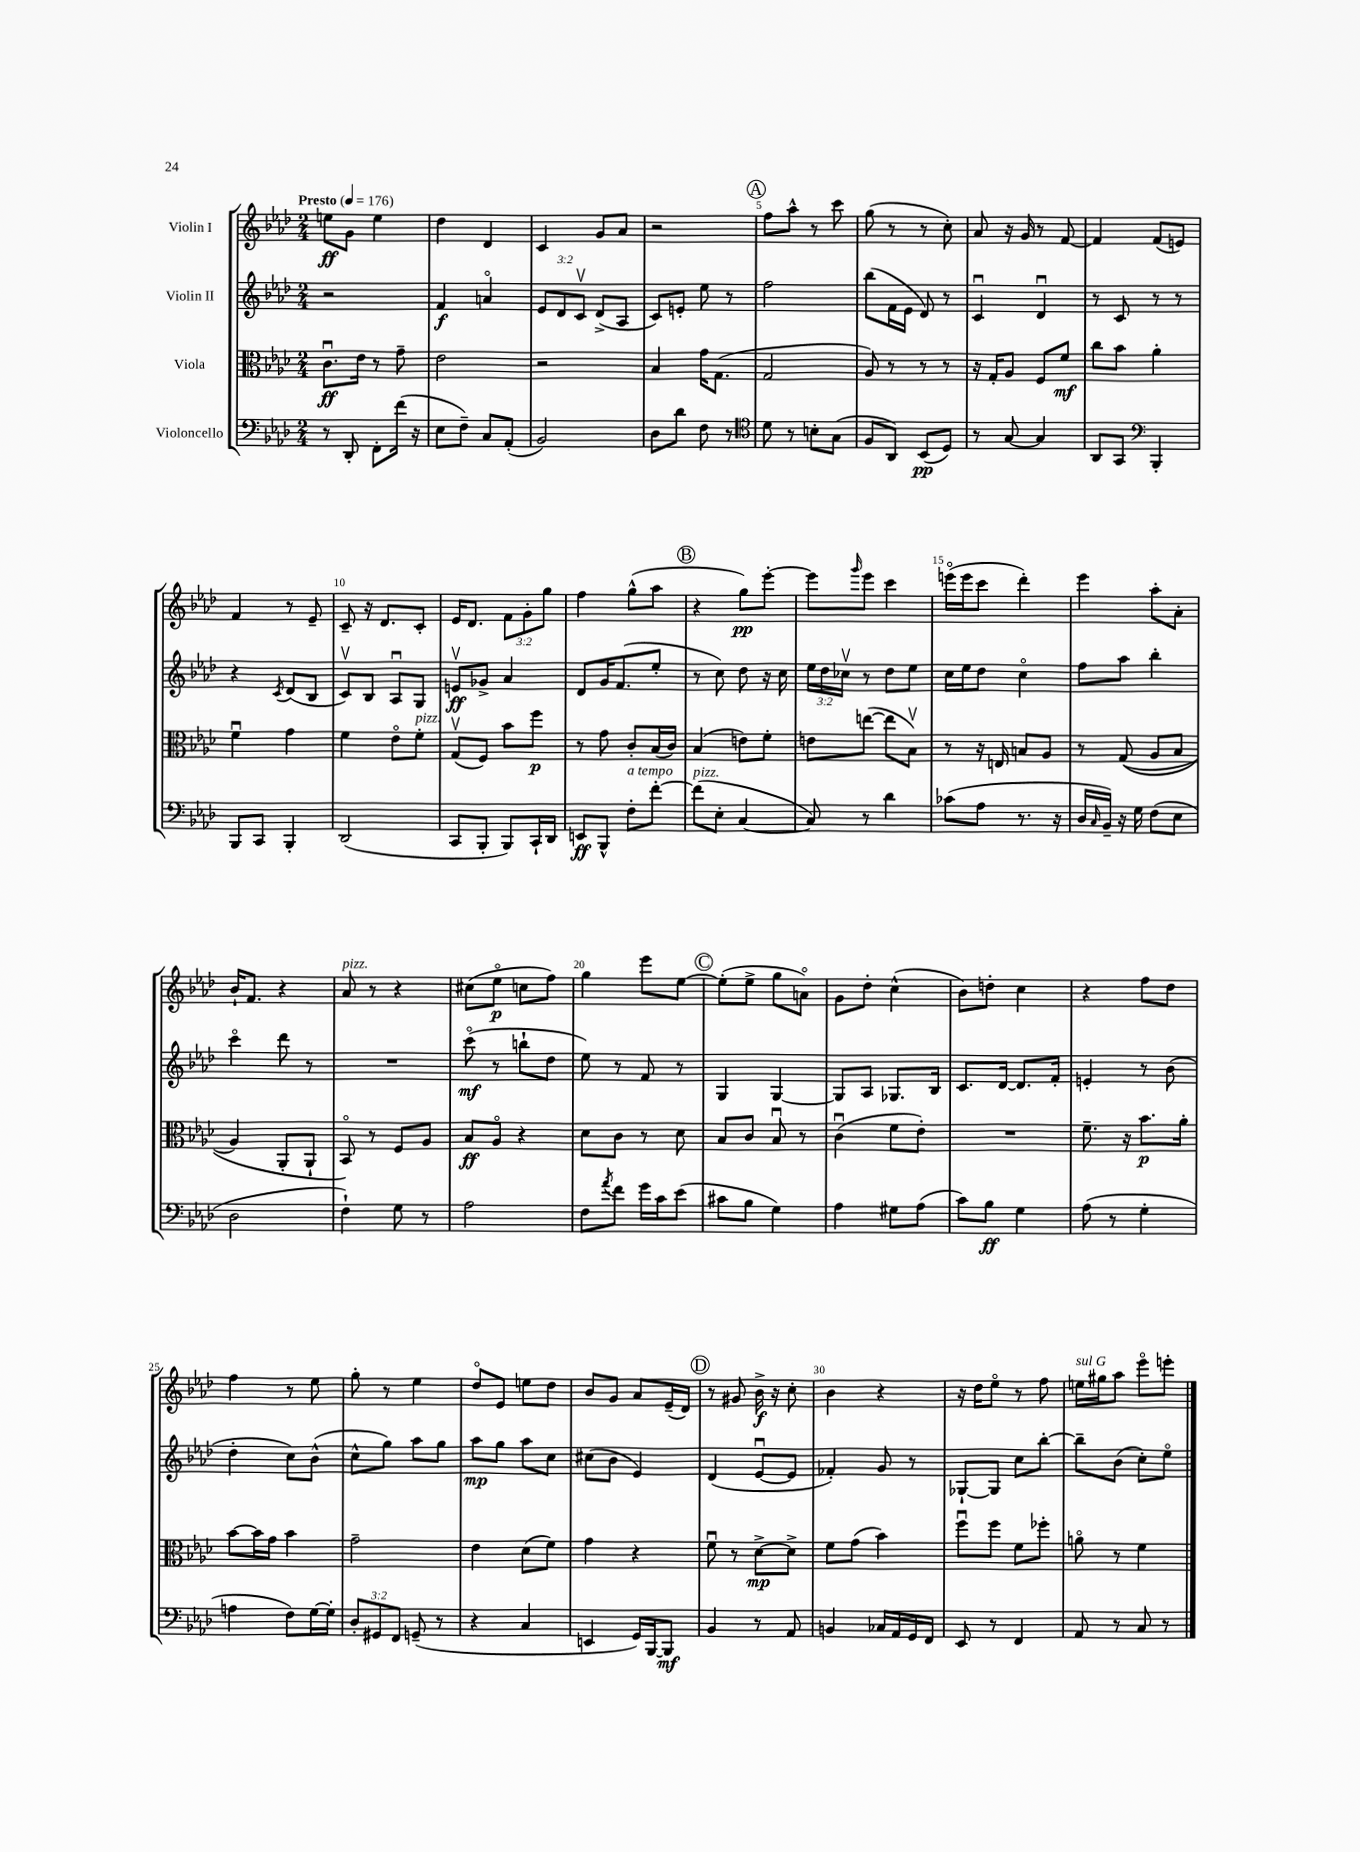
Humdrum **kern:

**kern	**dynam	**kern	**dynam	**kern	**dynam	**kern	**dynam
*part4	*part4	*part3	*part3	*part2	*part2	*part1	*part1
*staff4	*staff4	*staff3	*staff3	*staff2	*staff2	*staff1	*staff1
*I"Violoncello	*	*I"Viola	*	*I"Violin II	*	*I"Violin I	*
*clefF4	*	*clefC3	*	*clefG2	*	*clefG2	*
*k[b-e-a-d-]	*	*k[b-e-a-d-]	*	*k[b-e-a-d-]	*	*k[b-e-a-d-]	*
*M2/4	*	*M2/4	*	*M2/4	*	*M2/4	*
*MM176	*	*MM176	*	*MM176	*	*MM176	*
=1	=1	=1	=1	=1	=1	=1	=1
!	!	!	!	!	!	!LO:TX:a:B:t=Presto	!
8r	.	8.cu\L	ff	2r	.	8een\L	ff
8DD-'/	.	.	.	.	.	8g\J	.
.	.	16e-\Jk	.	.	.	.	.
8FF'\L	.	8r	.	.	.	4ee\	.
(16f\Jk	.	8g~\	.	.	.	.	.
16r	.	.	.	.	.	.	.
=2	=2	=2	=2	=2	=2	=2	=2
8E-\L	.	2e-\	.	4f/	f	4dd-\	.
8F~\J)	.	.	.	.	.	.	.
8C/L	.	.	.	4an/	.	4d-/	.
(8AA-'/J	.	.	.	.	.	.	.
=3	=3	=3	=3	=3	=3	=3	=3
2BB-/)	.	2r	.	12e-/L	.	4c/	.
.	.	.	.	12d-/	.	.	.
.	.	.	.	12cv/J	.	.	.
.	.	.	.	(8d-^/L	.	8g/L	.
.	.	.	.	8A-/J	.	8a-/J	.
=4	=4	=4	=4	=4	=4	=4	=4
8D-\L	.	4B-/	.	8c/L)	.	2r	.
8d-\J	.	.	.	8en'/J	.	.	.
8F\	.	16g\KL	.	8ee-\	.	.	.
.	.	(8.G\J	.	.	.	.	.
8r	.	.	.	8r	.	.	.
!!LO:REH:place=s1:t=A
=5	=5	=5	=5	=5	=5	=5	=5
*clefC4	*	*	*	*	*	*	*
8d-\	.	2G/	.	2ff\	.	8ff\L	.
8r	.	.	.	.	.	8aa-^^\J	.
8Bn'\L	.	.	.	.	.	8r	.
(8G\J	.	.	.	.	.	8ccc\	.
=6	=6	=6	=6	=6	=6	=6	=6
8F/L	.	8A-/)	.	(8bb-\L	.	(8gg\	.
8AA-/J)	.	8r	.	16f\L	.	8r	.
.	.	.	.	16e-\JJ	.	.	.
(8BB-/L	pp	8r	.	8d-/)	.	8r	.
8D-/J)	.	8r	.	8r	.	8cc'\)	.
=7	=7	=7	=7	=7	=7	=7	=7
8r	.	16r	.	4cu/	.	8a-/	.
.	.	16G'/KL	.	.	.	.	.
[8G/	.	8A-/J	.	.	.	16r	.
.	.	.	.	.	.	16g/	.
4G/]	.	8F/L	.	4d-u/	.	8r	.
.	.	8f/J	mf	.	.	[8f/	.
=8	=8	=8	=8	=8	=8	=8	=8
8AA-/L	.	8cc\L	.	8r	.	4f/]	.
8GG/J	.	8b-\J	.	8c/	.	.	.
*clefF4	*	*	*	*	*	*	*
4BBB-'/	.	4a-'\	.	8r	.	(8f/L	.
.	.	.	.	8r	.	8en/J)	.
!!LO:LB:g=z
=9	=9	=9	=9	=9	=9	=9	=9
8BBB-/L	.	4fu\	.	4r	.	4f/	.
8CC/J	.	.	.	.	.	.	.
.	.	.	.	8qc/	.	.	.
4BBB-'/	.	4g\	.	(8d-/L	.	8r	.
.	.	.	.	8B-/J	.	8e-~/	.
=10	=10	=10	=10	=10	=10	=10	=10
(2DD-/	.	4f\	.	8cv/L)	.	8c~/	.
.	.	.	.	8B-/J	.	16r	.
.	.	.	.	.	.	8.d-/L	.
.	.	8e-\L	.	8A-u/L	.	.	.
!	!	!LO:TX:a:i:t=pizz.	!	!	!	!	!
.	.	8f'\J	.	8G/J	.	8c'/J	.
=11	=11	=11	=11	=11	=11	=11	=11
8CC/L	.	(8Gv/L	.	8env/L	ff	16e-/KL	.
.	.	.	.	.	.	8.d-/J	.
8BBB-'/J	.	8F/J)	.	8g-X^/J	.	.	.
8BBB-/L)	.	8b-\L	.	4a-/	.	12f\L	.
.	.	.	.	.	.	12g'\	.
16CC`/L	.	8ff\J	p	.	.	.	.
.	.	.	.	.	.	12gg\J	.
16DD-/JJ	.	.	.	.	.	.	.
=12	=12	=12	=12	=12	=12	=12	=12
8EEn/L	ff	8r	.	8d-/L	.	4ff\	.
8BBB-^^/J	.	8g\	.	16g/K	.	.	.
.	.	.	.	(8.f/	.	.	.
!LO:TX:a:i:t=a tempo	!	!	!	!	!	!	!
8F'\L	.	8c'/L	.	.	.	(8gg^^\L	.
[8f'\J	.	(16B-/L	.	8ee-'/J	.	8aa-\J	.
.	.	16c/JJ)	.	.	.	.	.
!!LO:REH:place=s1:t=B
=13	=13	=13	=13	=13	=13	=13	=13
!LO:TX:a:i:t=pizz.	!	!	!	!	!	!	!
(8f\L]	.	(4B-/	.	8r	.	4r	.
8E-'\J	.	.	.	8cc\)	.	.	.
[4C/	.	8en\L)	.	8dd-\	.	8gg\L)	pp
.	.	8f'\J	.	16r	.	[8eee-'\J	.
.	.	.	.	16cc\	.	.	.
=14	=14	=14	=14	=14	=14	=14	=14
8C/])	.	8en\L	.	24ee-\LL	.	8eee-\L]	.
.	.	.	.	24dd-\	.	.	.
.	.	.	.	24cc-Xv\JJ	.	.	.
.	.	.	.	.	.	16qqggg/	.
8r	.	([8een\J	.	8r	.	8eee-\J	.
4d-\	.	8ee\L]	.	8dd-\L	.	4ccc\	.
.	.	8B-v\J)	.	8ee-\J	.	.	.
=15	=15	=15	=15	=15	=15	=15	=15
(8c-X\L	.	8r	.	16cc\LL	.	(16eeen\LL	.
.	.	.	.	16ee-\J	.	16eee\J	.
8A-\J	.	16r	.	8dd-\J	.	8ccc\J	.
.	.	16En/	.	.	.	.	.
8.r	.	8Bn/L	.	4cc\	.	4ddd-'\)	.
.	.	8A-/J	.	.	.	.	.
16r	.	.	.	.	.	.	.
=16	=16	=16	=16	=16	=16	=16	=16
16D-/LL	.	8r	.	8ff\L	.	4eee-\	.
16qqC/	.	.	.	.	.	.	.
16BB-~/JJ)	.	.	.	.	.	.	.
16r	.	((8G/	.	8aa-\J	.	.	.
16G\	.	.	.	.	.	.	.
(8F\L	.	8A-/L	.	4bb-'\	.	8aa-'\L	.
8E-\J	.	8B-/J	.	.	.	8a-'\J	.
!!LO:LB:g=z
=17	=17	=17	=17	=17	=17	=17	=17
2D-\	.	4A-/)	.	4ccc\	.	16b-`/KL	.
.	.	.	.	.	.	8.f/J	.
.	.	8AA-'/L	.	8ddd-\	.	4r	.
.	.	8AA-`/J	.	8r	.	.	.
=18	=18	=18	=18	=18	=18	=18	=18
!	!	!	!	!	!	!LO:TX:a:i:t=pizz.	!
4F`\)	.	8BB-/)	.	2r	.	8a-/	.
.	.	8r	.	.	.	8r	.
8G\	.	8F/L	.	.	.	4r	.
8r	.	8A-/J	.	.	.	.	.
=19	=19	=19	=19	=19	=19	=19	=19
2A-\	.	8B-/L	ff	(8ccc\	mf	(8cc#X\L	.
.	.	8A-/J	.	8r	.	8ee-\J	p
.	.	4r	.	8bbn`\L	.	8ccn\L	.
.	.	.	.	8dd-\J	.	8ff\J)	.
=20	=20	=20	=20	=20	=20	=20	=20
8F\L	.	8d-\L	.	8ee-\)	.	4gg\	.
8qa-/	.	.	.	.	.	.	.
8f\J	.	8c\J	.	8r	.	.	.
16g\LL	.	8r	.	8f/	.	8eee-\L	.
16c\J	.	.	.	.	.	.	.
(8e-\J	.	8d-\	.	8r	.	[8ee-\J	.
!!LO:REH:place=s1:t=C
=21	=21	=21	=21	=21	=21	=21	=21
8c#X\L	.	8B-/L	.	4G/	.	(8ee-'\L]	.
8B-\J	.	8c/J	.	.	.	8ee-^\J	.
4G\)	.	8B-u/	.	[4G/	.	8gg\L	.
.	.	8r	.	.	.	8an\J)	.
=22	=22	=22	=22	=22	=22	=22	=22
4A-\	.	(4cu\	.	8G/L]	.	8g\L	.
.	.	.	.	8A-/J	.	8dd-'\J	.
8G#X\L	.	8f\L	.	8.G-X/L	.	(4cc^^\	.
(8A-\J	.	8e-'\J)	.	.	.	.	.
.	.	.	.	16B-/Jk	.	.	.
=23	=23	=23	=23	=23	=23	=23	=23
8c\L)	.	2r	.	8.c/L	.	8b-\L)	.
8B-\J	ff	.	.	.	.	8ddn'\J	.
.	.	.	.	[16d-/Jk	.	.	.
4G\	.	.	.	8.d-/L]	.	4cc\	.
.	.	.	.	16f'/Jk	.	.	.
=24	=24	=24	=24	=24	=24	=24	=24
(8A-\	.	8.f~\	.	4en'/	.	4r	.
8r	.	.	.	.	.	.	.
.	.	16r	.	.	.	.	.
4G'\	.	8.b-\L	p	8r	.	8ff\L	.
.	.	.	.	(8b-\	.	8dd-\J	.
.	.	16a-'\Jk	.	.	.	.	.
!!LO:LB:g=z
=25	=25	=25	=25	=25	=25	=25	=25
4An\	.	[8b-\L	.	4dd-'\	.	4ff\	.
.	.	16b-\L]	.	.	.	.	.
.	.	16g\JJ	.	.	.	.	.
8F\L)	.	4b-\	.	8cc\L)	.	8r	.
[16G\L	.	.	.	(8b-^^\J	.	8ee-\	.
16G'\JJ]	.	.	.	.	.	.	.
=26	=26	=26	=26	=26	=26	=26	=26
12D-'/L	.	2g~\	.	8cc^^\L	.	8gg'\	.
12GG#X/	.	.	.	.	.	.	.
.	.	.	.	8gg\J)	.	8r	.
12FF/J	.	.	.	.	.	.	.
(8GGn~/	.	.	.	8aa-\L	.	4ee-\	.
8r	.	.	.	8gg\J	.	.	.
=27	=27	=27	=27	=27	=27	=27	=27
4r	.	4e-\	.	8aa-\L	mp	8dd-/L	.
.	.	.	.	8gg\J	.	8e-/J	.
4C/	.	(8d-\L	.	8aa-\L	.	8een\L	.
.	.	8f\J)	.	8cc\J	.	8dd-\J	.
=28	=28	=28	=28	=28	=28	=28	=28
4EEn/	.	4g\	.	(8cc#X\L	.	8b-/L	.
.	.	.	.	8b-\J	.	8g/J	.
16GG/LL)	.	4r	.	4e-/)	.	8a-/L	.
[16BBB-/J	.	.	.	.	.	.	.
8BBB-/J]	mf	.	.	.	.	(16e-~/L	.
.	.	.	.	.	.	16d-/JJ)	.
!!LO:REH:place=s1:t=D
=29	=29	=29	=29	=29	=29	=29	=29
4BB-/	.	8fu\	.	(4d-/	.	8r	.
.	.	8r	.	.	.	8g#X/	.
8r	.	[8d-^\L	mp	[8e-u/L	.	16b-^\	f
.	.	.	.	.	.	16r	.
8AA-/	.	8d-^\J]	.	8e-/J]	.	8cc'\	.
=30	=30	=30	=30	=30	=30	=30	=30
4BBn/	.	8f\L	.	4f-X'/)	.	4b-\	.
.	.	(8g\J	.	.	.	.	.
16C-X/LL	.	4b-\)	.	8g/	.	4r	.
16AA-/	.	.	.	.	.	.	.
16GG/	.	.	.	8r	.	.	.
16FF/JJ	.	.	.	.	.	.	.
=31	=31	=31	=31	=31	=31	=31	=31
8EE-/	.	8ffu\L	.	[8G-X`/L	.	16r	.
.	.	.	.	.	.	16dd-\KL	.
8r	.	8ff\J	.	8G-/J]	.	8ee-\J	.
4FF/	.	8f\L	.	8cc\L	.	8r	.
.	.	8ff-X'\J	.	[8bb-'\J	.	8ff\	.
=32	=32	=32	=32	=32	=32	=32	=32
!	!	!	!	!	!	!LO:TX:a:i:t=sul G	!
8AA-/	.	8an\	.	8bb-~\L]	.	16een\LL	.
.	.	.	.	.	.	16gg#X\J	.
8r	.	8r	.	(8b-\J	.	8aa-\J	.
8C/	.	4f\	.	8cc'\L)	.	8eee-\L	.
8r	.	.	.	8ee-\J	.	8eeen'\J	.
==	==	==	==	==	==	==	==
*-	*-	*-	*-	*-	*-	*-	*-
